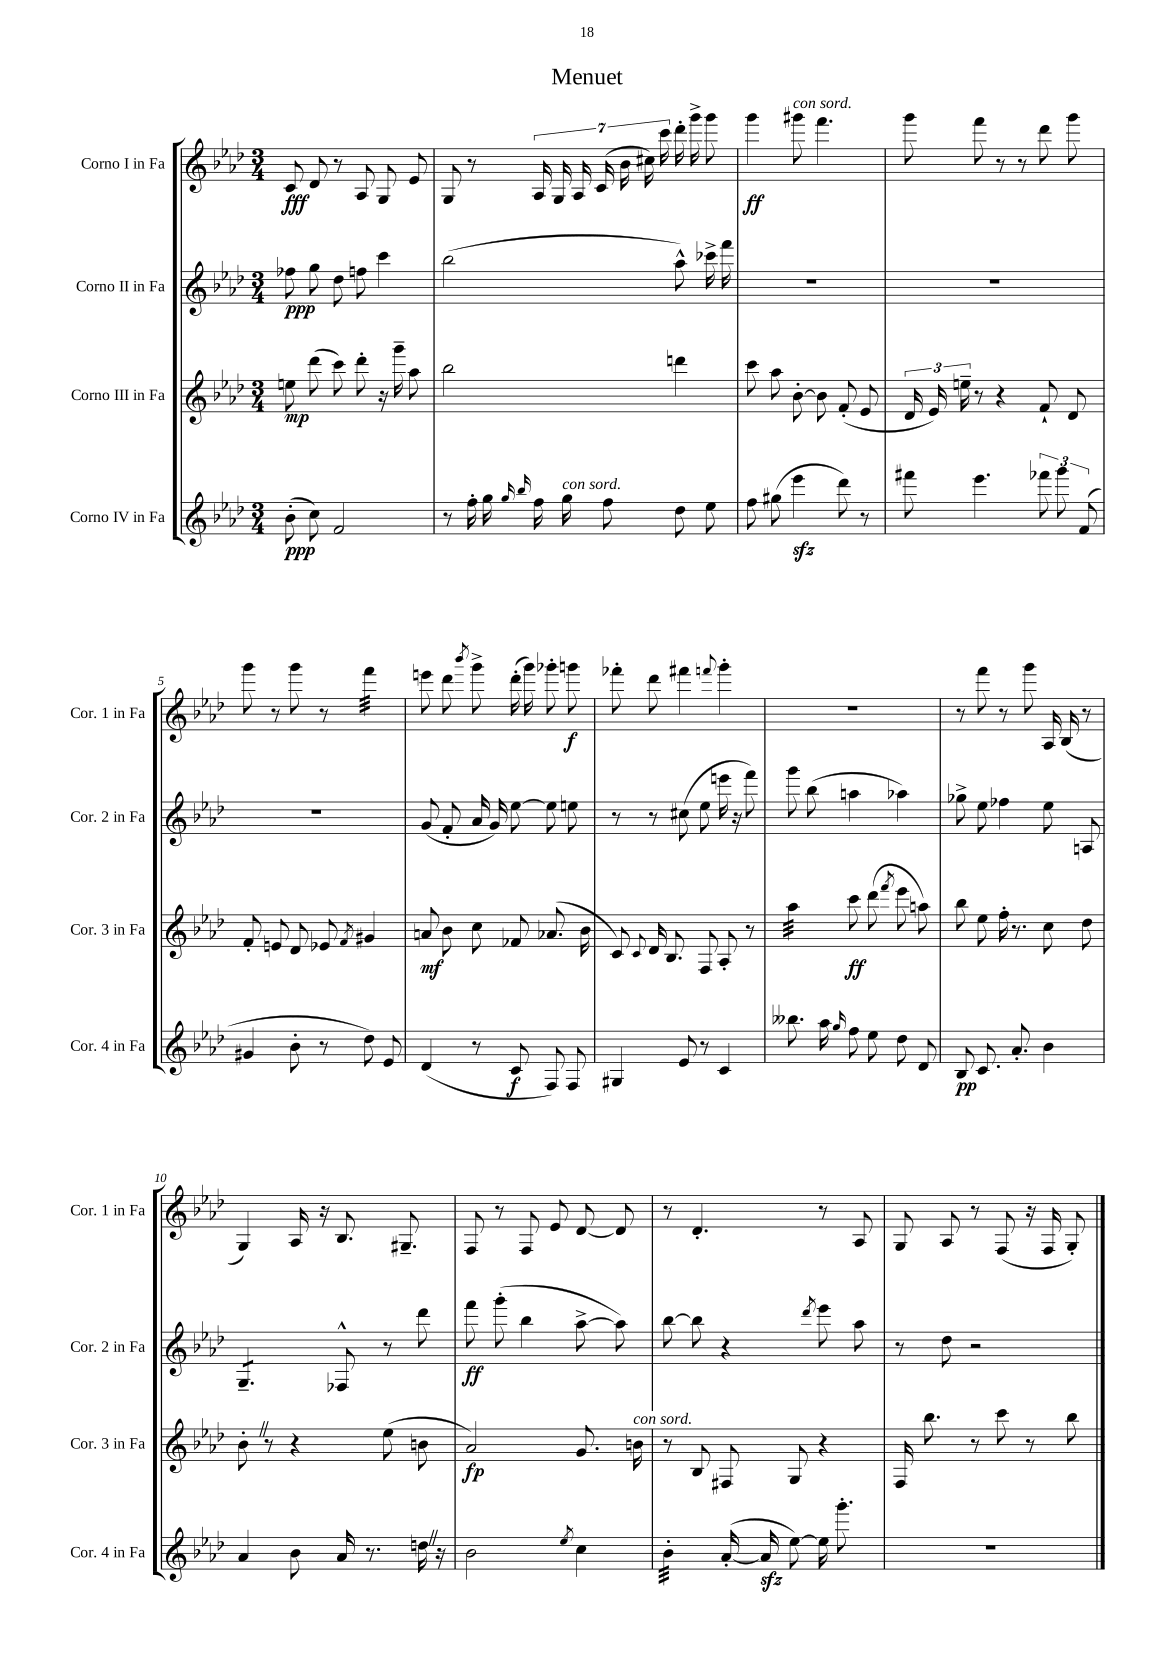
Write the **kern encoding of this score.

**kern	**kern	**kern	**kern
*staff4	*staff3	*staff2	*staff1
*clefG2	*clefG2	*clefG2	*clefG2
*k[b-e-a-d-]	*k[b-e-a-d-]	*k[b-e-a-d-]	*k[b-e-a-d-]
*M3/4	*M3/4	*M3/4	*M3/4
(8b-'	8ee	8ff-	8c
8cc)	(8ddd-	8gg	8d-
2f	8ccc)	8dd-	8r
.	8ddd-'	8ff	8A-
.	16r	4ccc	8G
.	16ggg~	.	.
.	8aa-	.	8e-
=	=	=	=
8r	2bb-	(2bb-	8G
16ff'	.	.	8r
16gg	.	.	.
16qqgg	.	.	.
16qqbb-	.	.	.
16ff	.	.	28A-
.	.	.	28G
16gg	.	.	.
.	.	.	28A-
.	.	.	(28c
8ff	.	.	.
.	.	.	28b-
.	.	.	28cc#)
.	.	.	28ccc
8dd-	4ddd	8aa-^^)	16ddd-'
.	.	.	16ggg^
8ee-	.	16ccc-^	8ggg
.	.	16fff	.
=	=	=	=
8ff	8ccc	2.r	4ggg
(8gg#	8aa-	.	.
4eee-	[8b-'	.	8ggg#
.	8b-]	.	4.fff
8ddd-)	(8f'	.	.
8r	8e-	.	.
=	=	=	=
8fff#	24d-	2.r	8ggg
.	24e-)	.	.
.	24ee~	.	.
4.eee-	8r	.	8fff
.	4r	.	8r
.	.	.	8r
12fff-	8f`	.	8ddd-
12ggg	.	.	.
.	8d-	.	8ggg
(12f	.	.	.
=	=	=	=
4g#	8f'	2.r	8ggg
.	8e	.	8r
8b-'	8d-	.	8ggg
8r	8e-	.	8r
.	8qf	.	.
8dd-)	4g#	.	4fff
8e-	.	.	.
=	=	=	=
(4d-	8a	(8g	8eee
.	8b-	8f'	8ddd-
.	.	.	8qbbb-
8r	8cc	16a-	8ggg^
.	.	16g)	.
8c	8f-	[8ee-	(16ddd-'
.	.	.	16ggg)
8F)	(8.a-	8ee-]	8ggg-'
8F	.	8ee	8ggg
.	16b-	.	.
=	=	=	=
4G#	8c)	8r	8fff-'
.	8qqc	.	.
.	16d-	8r	8ddd-
.	8.B-	.	.
8e-	.	(8cc#	4fff#
8r	8F	8ee-	.
.	.	.	8qqfff
4c	8A-'	16eee	4ggg'
.	.	16r	.
.	8r	8fff)	.
=	=	=	=
8.bb--	4aa-	8ggg	2.r
.	.	(8bb-	.
16aa-	.	.	.
16qqgg	.	.	.
8ff	8ccc	4aa	.
8ee-	(8ddd-	.	.
.	8qfff	.	.
8dd-	8eee-	4aa-)	.
8d-	8aa)	.	.
=	=	=	=
8B-	8bb-	8gg-^	8r
8.c	8ee-	8ee-	8fff
.	16ff'	4ff-	8r
8.a-'	8.r	.	.
.	.	.	8ggg
4b-	8cc	8ee-	16A-
.	.	.	(16B-
.	8dd-	8A	8r
=	=	=	=
4a-	8b-'	4.G~	4G)
.	8r	.	.
8b-	4r	.	16A-
.	.	.	16r
16a-	.	8F-^^	8.B-
8.r	.	.	.
.	(8ee-	8r	.
.	.	.	8.G#~
16dd	8b	8ddd-	.
16r	.	.	.
=	=	=	=
2b-	2a-)	8fff	8F
.	.	(8ggg'	8r
.	.	4bb-	8F
.	.	.	8e-
8qee-	.	.	.
4cc	8.g	[8aa-^	[8d-
.	.	8aa-])	8d-]
.	16b	.	.
=	=	=	=
4b-'	8r	[8bb-	8r
.	8B-	8bb-]	4.d-'
([16a-'	8F#	4r	.
16a-]	.	.	.
[8ee-)	8G	.	.
.	.	8qddd-	.
16ee-]	4r	8eee-	8r
8.ggg'	.	.	.
.	.	8aa-	8A-
=	=	=	=
2.r	16F	8r	8G
.	8.bb-	.	.
.	.	8dd-	8A-
.	8r	2r	8r
.	8ccc	.	(8F
.	8r	.	16r
.	.	.	16F
.	8bb-	.	8G')
==	==	==	==
*-	*-	*-	*-
